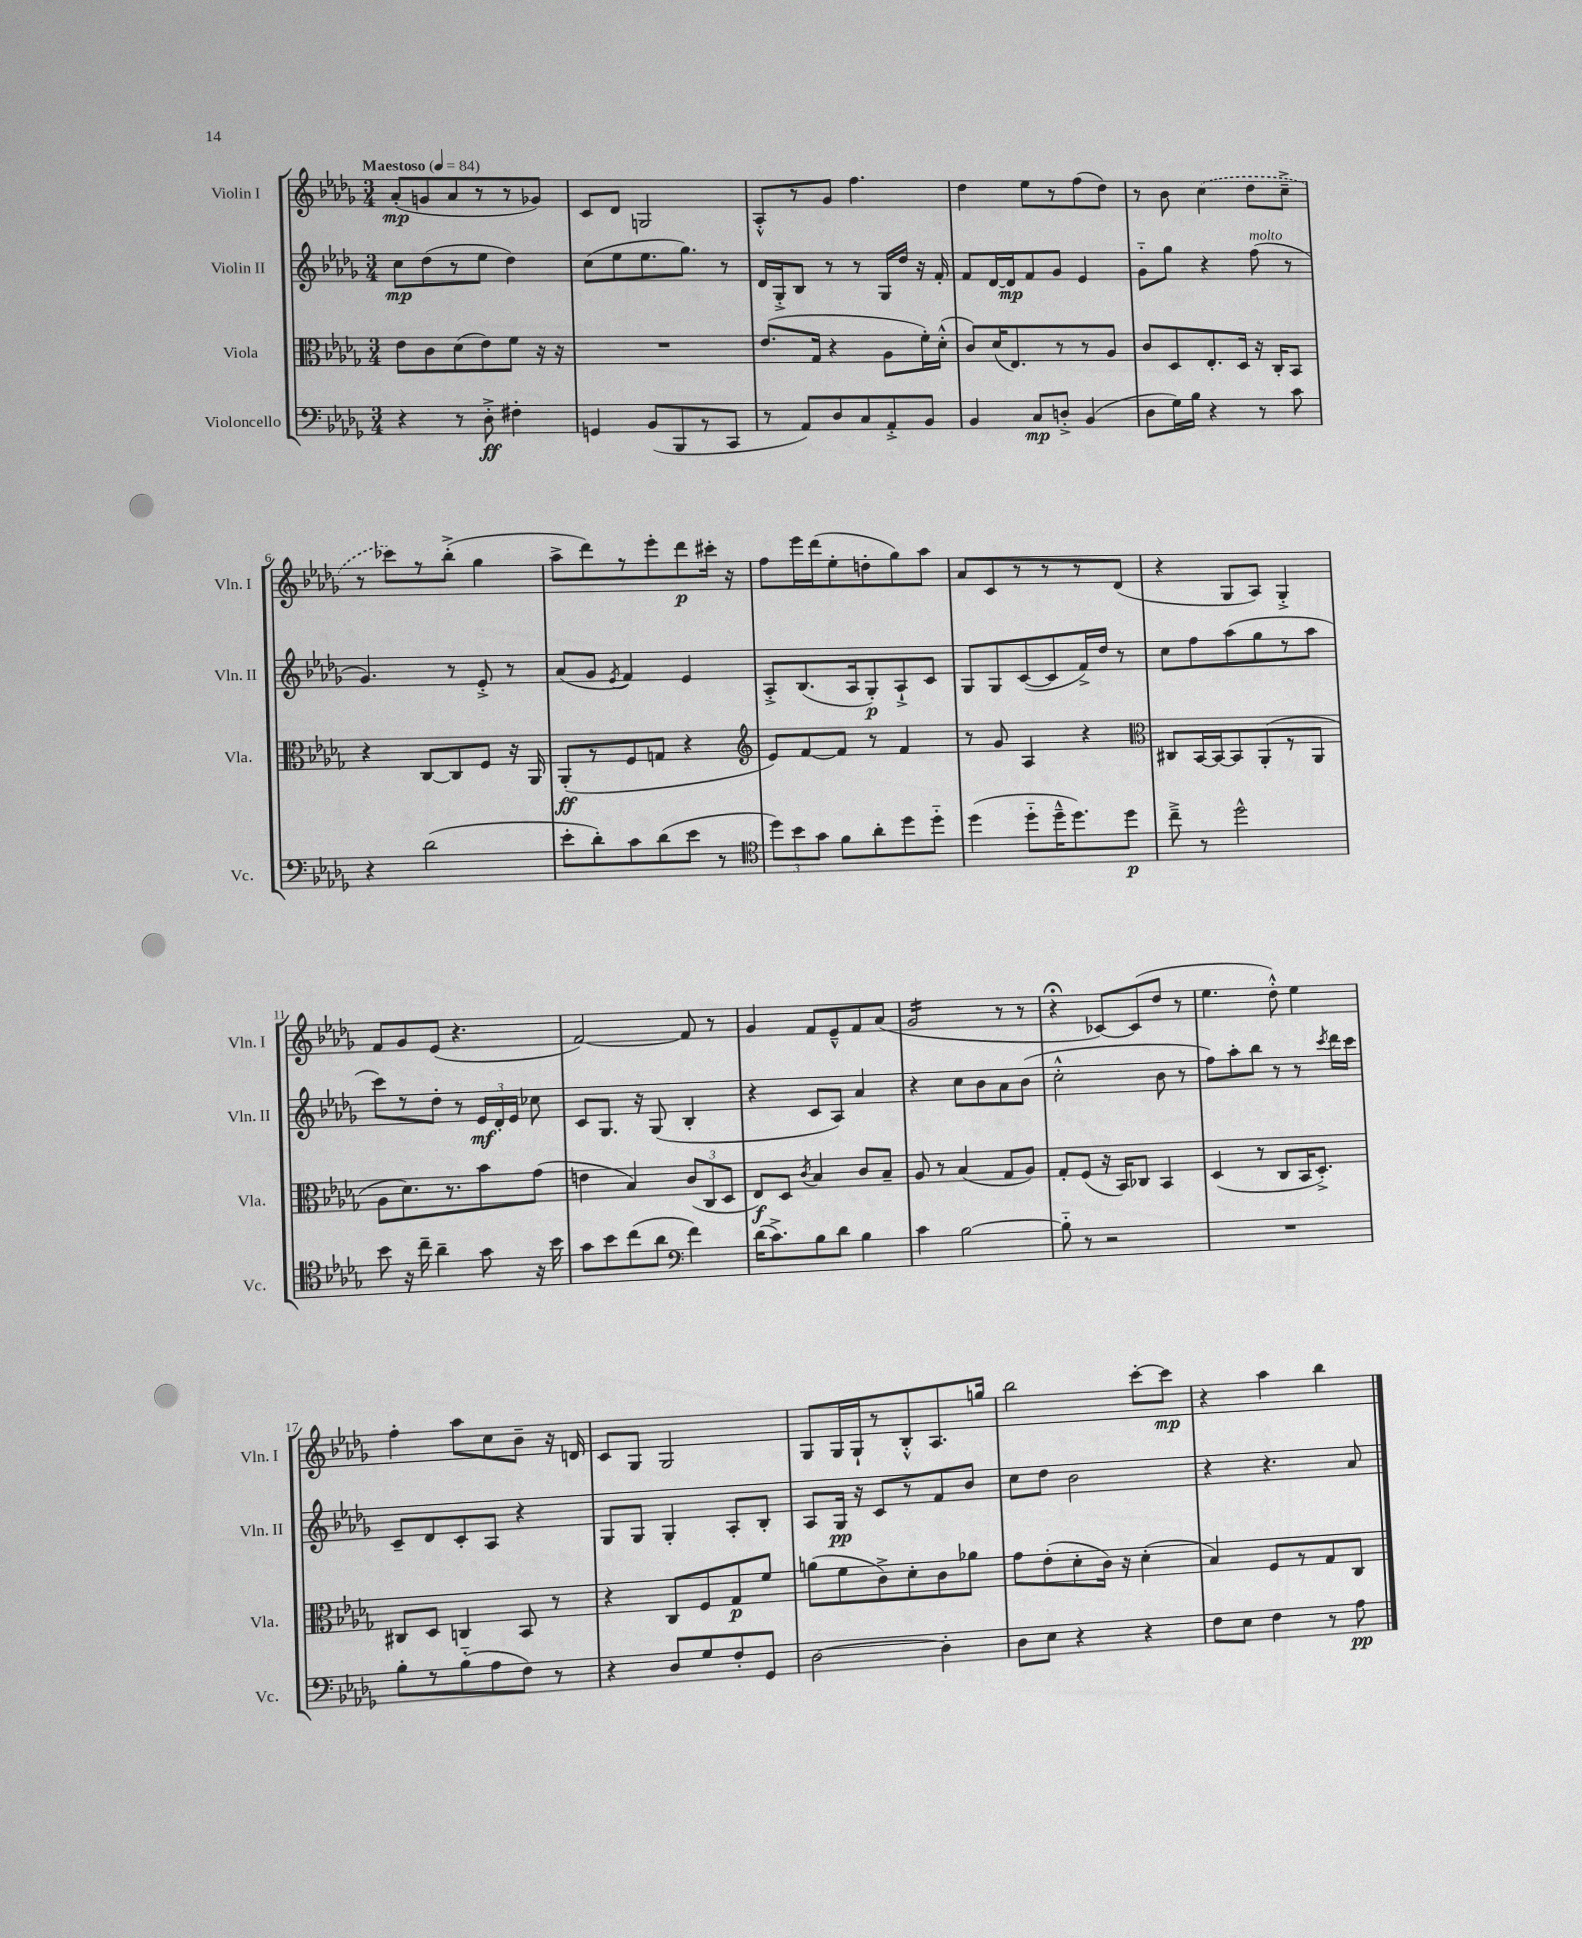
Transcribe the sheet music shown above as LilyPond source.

<<
\new StaffGroup <<
\new Staff = "s0" \with { instrumentName = "Violin I" shortInstrumentName = "Vln. I" } {
    \clef treble \key des \major \numericTimeSignature \time 3/4 \tempo "Maestoso" 4 = 84
    \autoBeamOff aes'8[-.\mp( g'8 aes'8 r8 r8 ges'8]) |
    c'8[ des'8] g2 |
    aes8[-.-^ r8 ges'8] f''4. |
    des''4 ees''8[ r8 f''8( des''8]) |
    r8 bes'8 \once \slurDashed c''4( des''8[ c''8]---> |
    r8 ces'''8[) r8 bes''8]-.->( ges''4 |
    aes''8[-> des'''8) r8 ees'''8-. des'''8\p cis'''16]-. r16 |
    f''8[ ees'''16 des'''16( ees''8-. d''8-. ges''8) aes''8] |
    aes'8[ c'8 r8 r8 r8 des'8]( |
    r4 ges8[ aes8]) ges4-.-> |
    f'8[ ges'8 ees'8]( r4. |
    f'2~) f'8 r8 |
    ges'4 f'8[ ees'8---^ f'8 aes'8]( |
    ges'2:16 r8 r8 |
    r4\fermata ces'8[~) ces'8( des''8] r8 |
    ees''4. des''8-.-^) ees''4 |
    f''4-. aes''8[ c''8 bes'8]-- r16 d'16 |
    c'8[ ges8] ges2 |
    ges8[ ges16 ges16-! r8 bes8-.-^ aes8. g''16] |
    bes''2 c'''8[~-. c'''8]\mp |
    r4 aes''4 bes''4 \bar "|." |
}
\new Staff = "s1" \with { instrumentName = "Violin II" shortInstrumentName = "Vln. II" } {
    \clef treble \key des \major \numericTimeSignature \time 3/4
    \autoBeamOff c''8[\mp des''8( r8 ees''8] des''4) |
    c''8[( ees''8 ees''8. ges''8.]) r8 |
    des'16[ ges16-.-> bes8] r8 r8 ges16[ des''16] r16 f'16-. |
    f'8[ des'16~ des'16\mp f'8 ges'8] ees'4 |
    ges'8[-_ ges''8] r4 f''8^\markup { \italic "molto" }( r8 |
    ges'4.) r8 ees'8-.-> r8 |
    aes'8[( ges'8] \acciaccatura { ees'8 } f'4) ees'4 |
    aes8[-.-> bes8.( aes16 ges8-.\p) aes8-!-> c'8] |
    ges8[ ges8 c'8~( c'8 f'16->) des''16] r8 |
    c''8[ f''8 aes''8( ges''8 r8 aes''8] |
    c'''8[) r8 des''8]-. r8 \tuplet 3/2 { ees'16[\mf des'16-. ees'16] } ces''8 |
    c'8[ ges8.] r16 ges8( bes4-. |
    r4 c'8[ aes8]) aes'4 |
    r4 c''8[ bes'8 aes'8 bes'8]( |
    c''2-.-^ bes'8 r8 |
    f''8[) aes''8-. bes''8] r8 r8 \acciaccatura { c'''8 } des'''16[ c'''16] |
    c'8[-- des'8 c'8-. aes8] r4 |
    ges8[ ges8] ges4-. aes8[-. bes8]-. |
    aes8[ ges16]\pp r16 c'8[ r8 f'8 bes'8] |
    c''8[ des''8] bes'2 |
    r4 r4. aes'8 \bar "|." |
}
\new Staff = "s2" \with { instrumentName = "Viola" shortInstrumentName = "Vla." } {
    \clef alto \key des \major \numericTimeSignature \time 3/4
    \autoBeamOff ees'8[ c'8 des'8( ees'8) f'8] r16 r16 |
    R2. |
    ees'8.[( ges16] r4 aes8[ f'16-.) des'16]-.-^( |
    c'8[) des'16( ees8.) r8 r8 aes8] |
    c'8[ des8 ees8.-. des16] r16 c16[-. bes,8] |
    r4 c8[~ c8 f8] r16 aes,16 |
    aes,8[-.\ff( r8 f8 g8] r4 |
    \clef treble ees'8[) f'8~ f'8] r8 f'4 |
    r8 ges'8 aes4 r4 |
    \clef alto cis8[ bes,16~ bes,16~ bes,8 aes,8-.( r8 aes,8] |
    aes8[ des'8.) r8. bes'8 ges'8]( |
    e'4 bes4) \tuplet 3/2 { c'8[( c8 des8] } |
    ees8[\f) des8] \acciaccatura { c'8 } bes4 c'8[ bes8]-- |
    aes8 r8 bes4( ges8[ aes8]) |
    ges8[-. f8]( r16 bes,16[) ces8] bes,4 |
    des4( r8 c8[ bes,16 des8.]-.->) |
    cis8[ des8] c4 bes,8 r8 |
    r4 c8[ f8 ges8\p f'8] |
    a'8[( f'8 c'8->) des'8-. c'8 aes'8] |
    ges'8[ ees'8-.( des'8-. c'16]) r16 des'4-.( |
    bes4) f8[ r8 ges8 c8] \bar "|." |
}
\new Staff = "s3" \with { instrumentName = "Violoncello" shortInstrumentName = "Vc." } {
    \clef bass \key des \major \numericTimeSignature \time 3/4
    \autoBeamOff r4 r8 des8-.->\ff fis4-. |
    g,4 bes,8[( bes,,8 r8 c,8] |
    r8 aes,8[) des8 c8 aes,8-.-> bes,8] |
    bes,4 c8[\mp d8]-.-> bes,4( |
    des8[ ges16) bes16] r4 r8 c'8 |
    r4 des'2( |
    ees'8[-. des'8-.) c'8 des'8( ees'8] r8 |
    \clef tenor \tuplet 3/2 { des''8[) bes'8 ges'8] } f'8[ aes'8-. des''8 des''8]-_ |
    des''4( des''8[-_ des''16---^ des''8.) des''8]\p |
    c''8---> r8 des''2-^ |
    bes'8 r16 c''16-- aes'4-- ges'8 r16 bes'16 |
    ges'8[ bes'8 c''8( aes'8] \clef bass f'4) |
    des'16[( c'8.->) bes8 des'8] bes4 |
    c'4 bes2~ |
    bes8-_ r8 r2 |
    R2. |
    bes8[-. r8 bes8-_( aes8 f8]) r8 |
    r4 des8[ ges8 f8-. ges,8] |
    des2~ des4-. |
    des8[ ees8] r4 r4 |
    f8[ ees8] f4 r8 aes8\pp \bar "|." |
}
>>
>>
